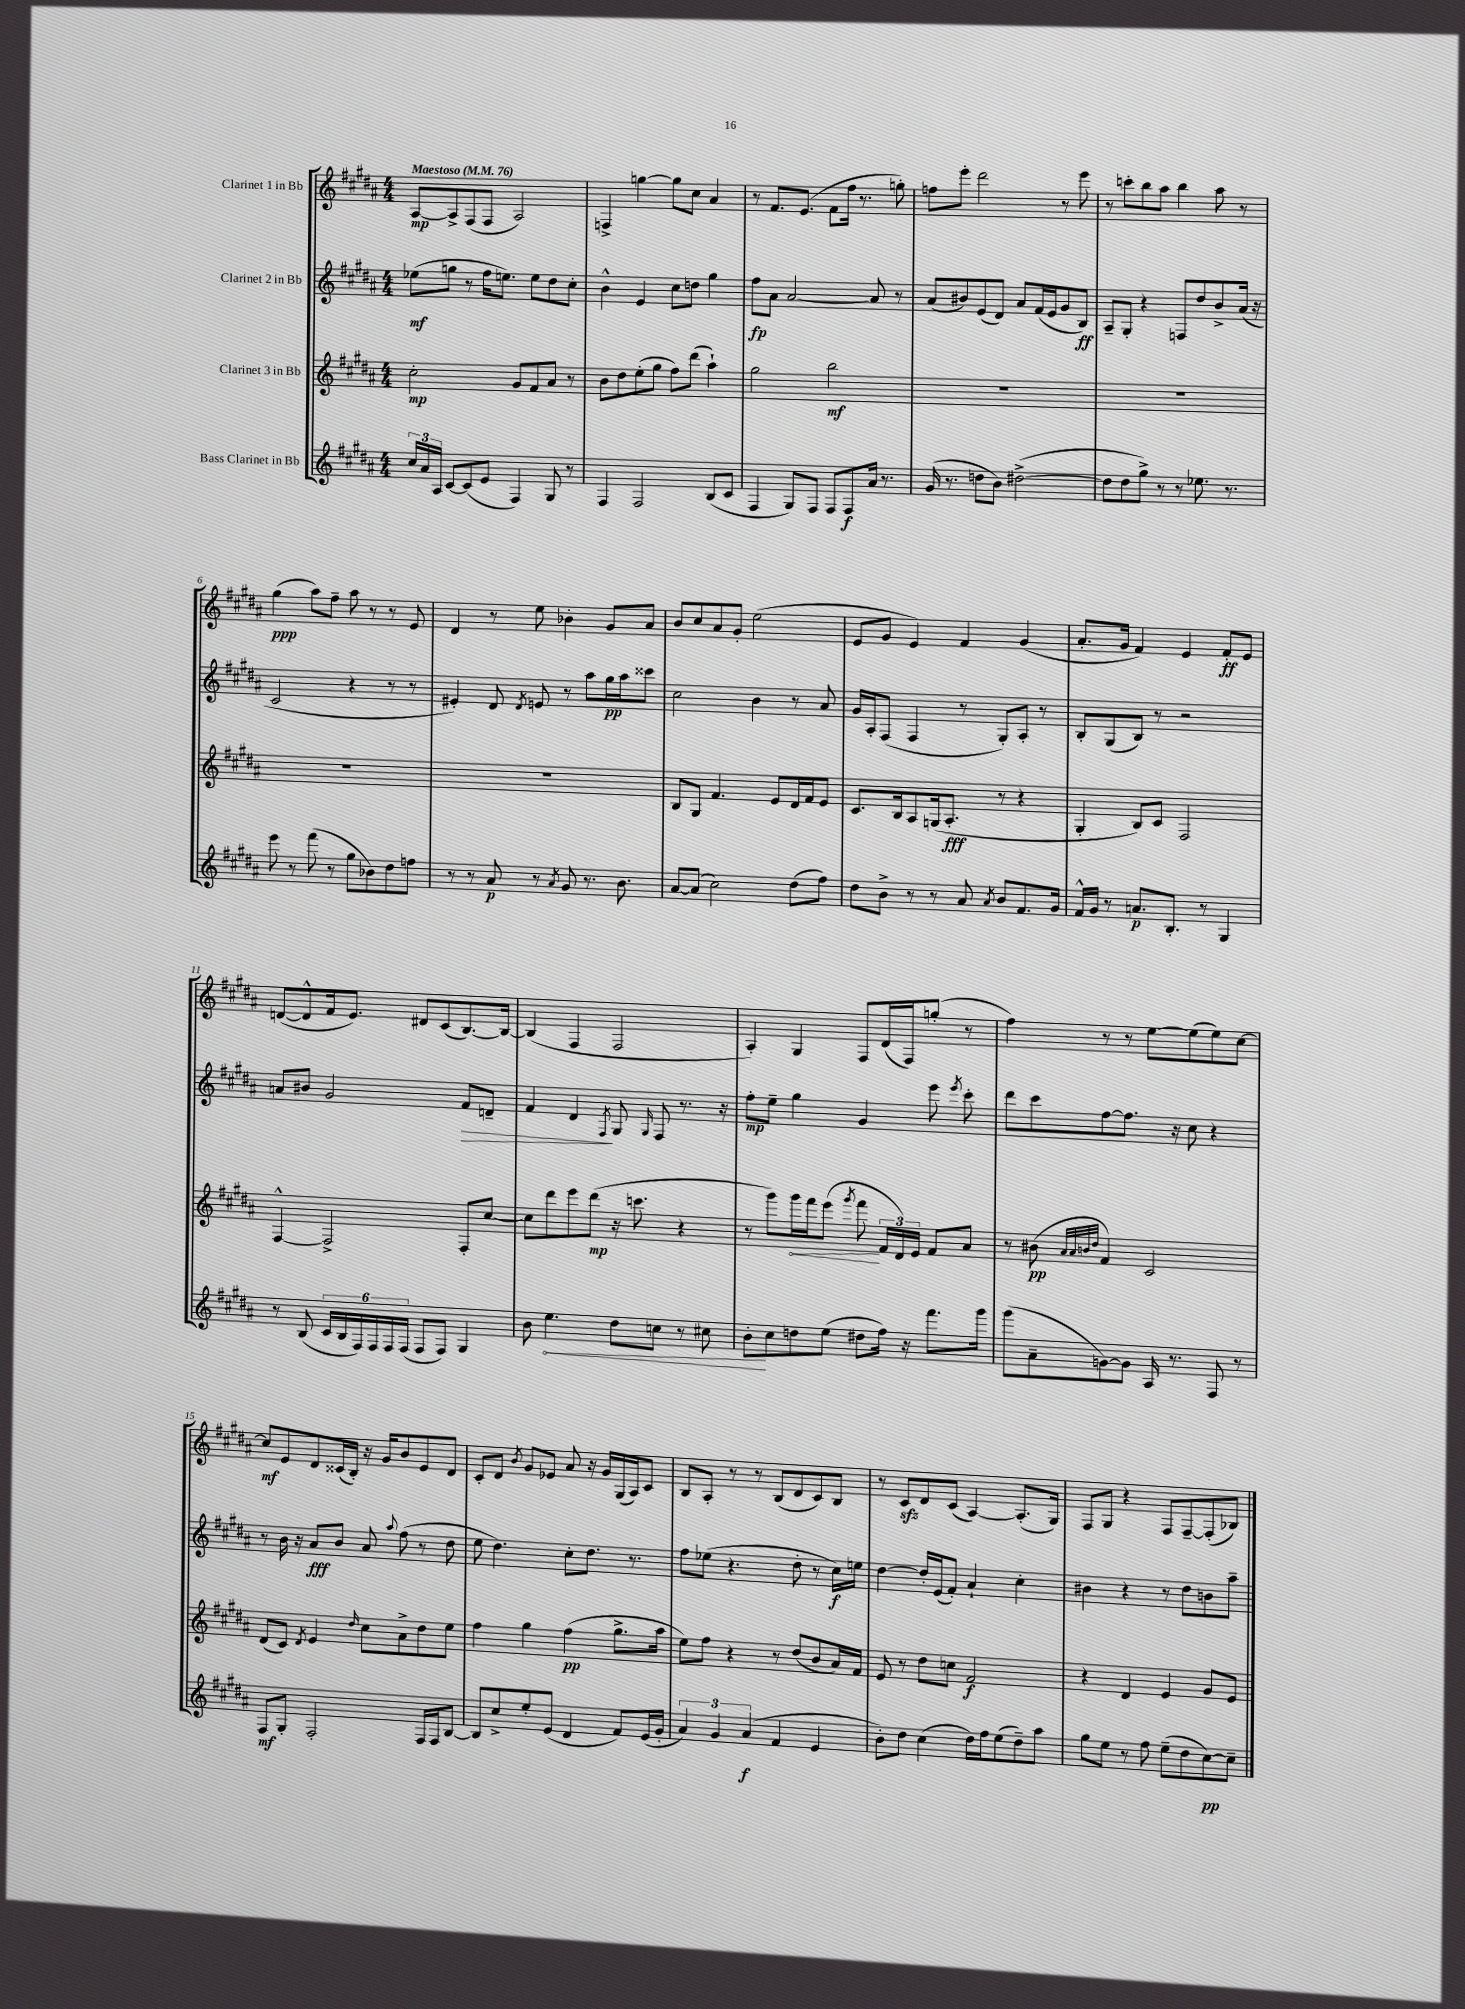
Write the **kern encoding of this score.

**kern	**kern	**kern	**kern
*staff4	*staff3	*staff2	*staff1
*clefG2	*clefG2	*clefG2	*clefG2
*k[f#c#g#d#a#]	*k[f#c#g#d#a#]	*k[f#c#g#d#a#]	*k[f#c#g#d#a#]
*M4/4	*M4/4	*M4/4	*M4/4
*MM76	*MM76	*MM76	*MM76
24cc#	2cc#'	(8ee-	[8A#
24a#	.	.	.
24A#	.	.	.
[8c#	.	8gg	8A#^]
(8c#]	.	8r	(8F#
8e	.	16ff#	8F#
.	.	8.ee)	.
4F#)	8g#	.	2A#)
.	8f#	8ee	.
8G#	8a#	8dd#	.
8r	8r	8cc#'	.
=	=	=	=
4F#	8b	4b^^	4F^
.	8dd#	.	.
2F#	(8ee'	4e	[4gg
.	8gg#	.	.
.	8ff#)	8cc#	8gg]
.	(8ddd#	8dd	8cc#
(8B	4aa#`)	4gg#	4a#
8c#	.	.	.
=	=	=	=
4F#	2gg#	8ff#	8r
.	.	8a#	8.f#
8G#)	.	[2a#	.
.	.	.	(8.e
8F#	.	.	.
8F#	2bb	.	8f#
8F#	.	.	16ff#
.	.	.	8.r
16a#	.	8a#]	.
8.r	.	.	.
.	.	8r	8gg')
=	=	=	=
(16g#	1r	(8a#	8ff
8.r	.	.	.
.	.	8b#)	8eee'
8dd	.	(8e	2ddd#
8b)	.	8d#)	.
([2dd#^	.	8a#	.
.	.	(16f#	.
.	.	16e	.
.	.	8g#	8r
.	.	8B)	8eee
=	=	=	=
8dd#]	1r	8A#~	8r
8dd#	.	8G#'	8ccc'
8gg#^)	.	4r	8bb
8r	.	.	8aa#
8r	.	8F	4bb
8.ee-	.	8dd#	.
.	.	8b^	8aa#
8.r	.	.	.
.	.	(16a#	8r
.	.	16r	.
=	=	=	=
8eee	1r	2c#	(4gg#
8r	.	.	.
(8fff#	.	.	8aa#)
8r	.	.	8ff#~
8gg#	.	4r	8aa#
8b-)	.	.	8r
8dd#	.	8r	8r
8ff	.	8r	8e
=	=	=	=
8r	1r	4e#')	4d#
8r	.	.	.
8a#	.	8d#	8r
.	.	8qd#	.
8r	.	8e	8ee
8qa#	.	.	.
8g#	.	8r	4b-'
8.r	.	8aa#	.
.	.	16gg#	8g#
8.b	.	16aa#	.
.	.	8ccc##	8a#
=	=	=	=
[8a#	8B	2cc#	8b
(8a#]	8G#	.	8cc#
2cc#)	4.f#	.	8a#
.	.	.	8g#'
.	.	4b	(2ee
.	8e	.	.
(8dd#	16d#	8r	.
.	16f#	.	.
8ff#)	8e	8a#	.
=	=	=	=
8dd#	8.c#	16g#	8e
.	.	16A#'	.
8b^	.	(8F#	8g#
.	16B	.	.
8r	8A#	4F#	4e)
8r	(16G	.	.
.	8.A#'	.	.
8a#	.	8r	4f#
8qa#	.	.	.
8b	8r	8G#')	.
8.f#	4r	8A#'	(4g#
.	.	8r	.
16g#	.	.	.
=	=	=	=
16f#^^	4G#'	8B'	8.a#'
16g#	.	.	.
8r	.	(8G#	.
.	.	.	16g#
8.a	8B)	8B)	4f#)
.	8c#	8r	.
8.B'	.	.	.
.	2F#	2r	4e
8r	.	.	.
4G#	.	.	8f#'
.	.	.	8e
=	=	=	=
8r	[4F#^^	8a	([8d
(8B	.	8b#	8d^^]
24c#	2F#^]	2g#	16f#
24B	.	.	.
.	.	.	8.e)
24F#)	.	.	.
24F#	.	.	.
24F#	.	.	.
(24F#	.	.	.
8F#	.	.	8d#
8F#)	.	.	(8c#
4G#	8F#'	8f#	[8.B)
.	[8cc#	8d~	.
.	.	.	16B_
=	=	=	=
8b	8cc#]	4f#	(4B]
4.ee	8ddd#	.	.
.	8eee	4d#	4F#
.	(8ddd#	.	.
.	.	8qF#	.
8dd#	16r	8G#	2F#
.	8.ccc	.	.
.	.	16qqG#	.
8cc	.	8F#	.
8r	4r	8.r	.
8cc#	.	.	.
.	.	16r	.
=	=	=	=
8b'	8r	8ff#'	4A#')
8cc#	8ggg#)	8ee~	.
8dd	16ggg#	4gg#	4G#
.	16fff#	.	.
(8ee	(8eee	.	.
.	8qggg#	.	.
8dd#	8fff#	4g#	8F#
16ff#)	24f#	.	(16d#
.	24d#)	.	.
16r	.	.	16F#)
.	24e	.	.
8.fff#	8f#	8eee	(8gg'
.	.	8qeee	.
.	8a#	8ccc#'	8r
16ggg#	.	.	.
=	=	=	=
(8ggg#	8r	8ddd#	4ff#)
8a#~	(8b#	8ccc#	.
.	32qqa#	.	.
.	32qqa#	.	.
.	32qqb	.	.
.	32qqdd#	.	.
[8g)	4f#)	[8ff#	8r
8g]	.	8.ff#]	8r
16A#	2c#	.	[8ee
8.r	.	16r	.
.	.	8cc#	(8ee]
8F#	.	4r	8ee)
8r	.	.	[8cc#
=	=	=	=
8F#	(8d#	8r	8cc#]
8G#'	8c#)	16b	8e
.	.	16r	.
.	8qd#	.	.
2F#'	4e	8a#	8d#
.	.	8b	(16c##
.	.	.	16B')
.	16qqdd#	.	.
.	8cc#	8a#	16r
.	.	.	16g#
.	.	8qqaa#	.
.	8a#^	(8ff#	8b
16F#	8dd#	8r	8e
16F#	.	.	.
[8B	8ee	8dd#	8d#
=	=	=	=
8B]	4ff#	8ee	8c#'
8cc#^	.	4.dd#)	8d#
.	.	.	8qb
8ee'	4gg#	.	8g#
(8e	.	.	8e-
4d#	(4ff#	8cc#'	8a#
.	.	8.dd#	16r
.	.	.	16g#
8f#)	8.gg#^	.	(16G#
.	.	8.r	16A#)
(16e	.	.	8c#
16g#'	16aa#	.	.
=	=	=	=
6a#)	8ee)	8ff#	8B
.	8ff#	(8ee-	8A#'
6g#	.	.	.
.	4r	4.r	8r
(6a#	.	.	.
.	.	.	8r
4f#	8r	.	(8B
.	(8dd#	8dd#'	8d#
4e	8b	8r	8c#)
.	16a#)	16cc#)	8B
.	16f#	16ee	.
=	=	=	=
8b')	8e	[4dd#	8r
8dd#	8r	.	8c#
(4cc#	8dd#	16dd#']	8d#
.	.	(16e	.
.	8cc	8f#')	(8c#
16dd#)	2f#	4a#`	[4A#)
16ff#	.	.	.
(8ee	.	.	.
8dd#~)	.	4cc#'	(8.A#']
8aa#	.	.	.
.	.	.	16G#)
=	=	=	=
8gg#	4r	4b#	8F#
8ee	.	.	8G#
8r	4d#	4r	4r
8ff#	.	.	.
(8ee~	4e	8r	8F#
8dd#	.	8dd#	[8F#~
[8cc#)	8g#	8b	(8F#']
8cc#~]	8e	8aa#~	8B-)
==	==	==	==
*-	*-	*-	*-
